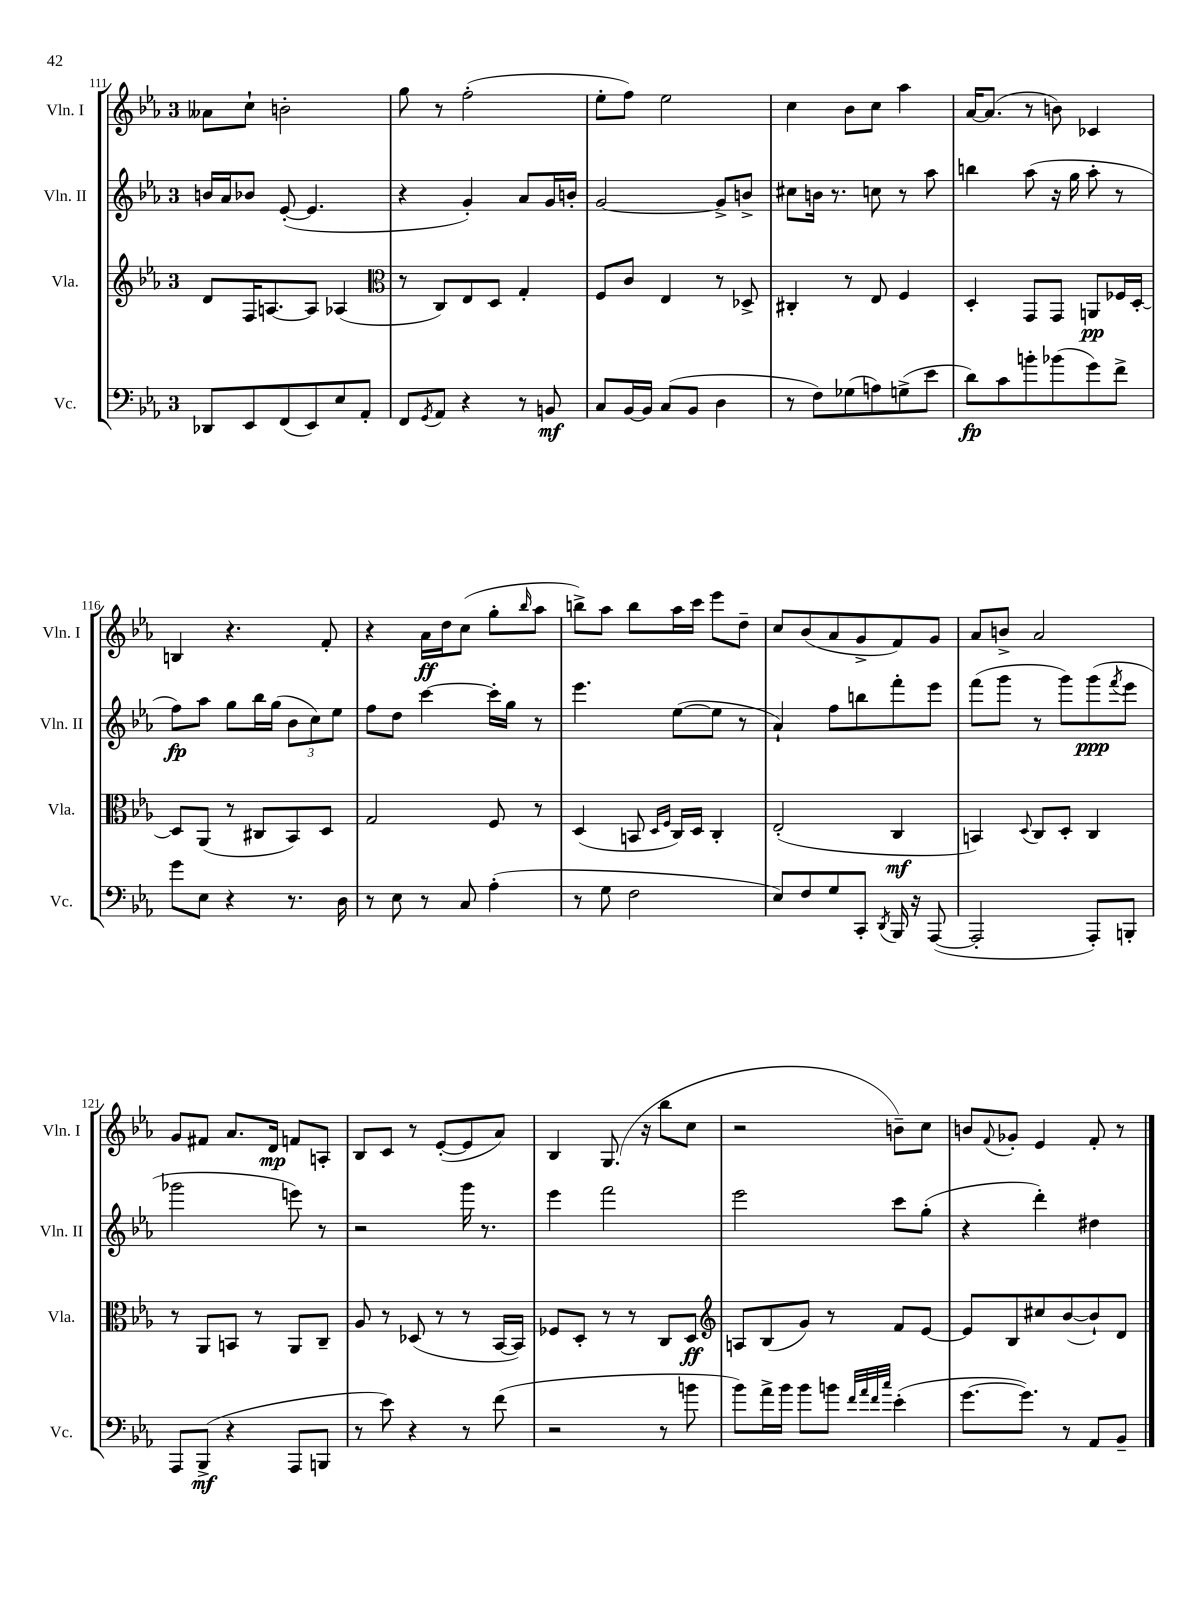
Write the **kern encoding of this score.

**kern	**kern	**kern	**kern
*staff4	*staff3	*staff2	*staff1
*clefF4	*clefG2	*clefG2	*clefG2
*k[b-e-a-]	*k[b-e-a-]	*k[b-e-a-]	*k[b-e-a-]
*M3/4	*M3/4	*M3/4	*M3/4
8DD-	8d	16b	8a--
.	.	16a-	.
8EE-	16F	8b-	8cc`
.	[8.A	.	.
(8FF	.	([8e-'	2b'
8EE-)	8A]	4.e-]	.
8E-	(4A-	.	.
8AA-'	.	.	.
=	=	=	=
*	*clefC3	*	*
8FF	8r	4r	8gg
8qGG	.	.	.
8AA-	8C)	.	8r
4r	8E-	4g')	(2ff'
.	8D	.	.
8r	4G'	8a-	.
8BB	.	16g	.
.	.	16b'	.
=	=	=	=
8C	8F	[2g	8ee-'
[16BB-	8c	.	8ff)
16BB-]	.	.	.
(8C	4E-	.	2ee-
8BB-	.	.	.
4D	8r	8g^]	.
.	8D-^	8b^	.
=	=	=	=
8r	4C#'	8cc#	4cc
8F)	.	16b	.
.	.	8.r	.
(8G-	8r	.	8b-
8A)	8E-	8cc	8cc
(8G^	4F	8r	4aa-
8e-	.	8aa-	.
=	=	=	=
8d)	4D'	4bb	[16a-
.	.	.	(8.a-]
8c	.	.	.
8b'	8GG	(8aa-	8r
(8b-	8GG	16r	8b)
.	.	16gg	.
8g)	8AA	8aa-'	4c-
8f^	16F-	8r	.
.	[16D'	.	.
=	=	=	=
8g	8D]	8ff)	4B
8E-	(8AA-	8aa-	.
4r	8r	8gg	4.r
.	8C#	16bb-	.
.	.	(16gg	.
8.r	8BB-)	12b-	.
.	.	12cc)	.
.	8D	.	8f'
.	.	12ee-	.
16D	.	.	.
=	=	=	=
8r	2G	8ff	4r
8E-	.	8dd	.
8r	.	[4ccc	16a-
.	.	.	16dd
8C	.	.	(8cc
(4A-'	8F	16ccc']	8gg'
.	.	16gg	.
.	.	.	16qqbb-
.	8r	8r	8aa-
=	=	=	=
8r	(4D	4.eee-	8bb^)
8G	.	.	8aa-
2F	8BB	.	8bb
.	16qqD	.	.
.	16qqF	.	.
.	16C)	([8ee-	16aa-
.	16D	.	16ccc
.	4C'	8ee-]	8eee-
.	.	8r	8dd~
=	=	=	=
8E-)	(2E-'	4a-`)	8cc
8F	.	.	(8b-
8G	.	8ff	8a-
8CC'	.	8bb	8g^
8qDD	.	.	.
16BBB-	4C	8fff'	8f)
16r	.	.	.
([8AAA-	.	8eee-	8g
=	=	=	=
2AAA-']	4BB)	(8fff	8a-
.	.	8ggg	8b^
.	8qqD	.	.
.	8C	8r	2a-
.	8D'	8ggg)	.
8AAA-')	4C	(8ggg	.
.	.	8qfff	.
8BBB'	.	8eee-	.
=	=	=	=
8AAA-	8r	2ggg-	8g
(8BBB-^	8AA-	.	8f#
4r	8BB	.	8.a-
.	8r	.	.
.	.	.	16d
8AAA-	8AA-	8eee)	8f
8BBB	8C~	8r	8A'
=	=	=	=
8r	8A-	2r	8B-
8e-)	8r	.	8c
4r	(8D-	.	8r
.	8r	.	([8e-'
8r	8r	16ggg	8e-]
.	.	8.r	.
(8f	[16BB-	.	8a-)
.	16BB-])	.	.
=	=	=	=
2r	8F-	4eee-	4B-
.	8D'	.	.
.	8r	2fff	(8.G
.	8r	.	.
.	.	.	16r
8r	8C	.	8bb-
8b	8D	.	8cc
=	=	=	=
*	*clefG2	*	*
8b-)	8A	2eee-	2r
16a-^	(8B-	.	.
16b-	.	.	.
8b-	8g)	.	.
8b	8r	.	.
32qqf	.	.	.
32qqa-	.	.	.
32qqf	.	.	.
32qqcc	.	.	.
(4e-'	8f	8ccc	8b~)
.	[8e-	(8gg'	8cc
=	=	=	=
[8.g	8e-]	4r	8b
.	.	.	8qqf
.	8B-	.	8g-'
8.g])	.	.	.
.	8cc#	4ddd')	4e-
8r	([8b-	.	.
8AA-	8b-`])	4dd#	8f'
8BB-~	8d	.	8r
==	==	==	==
*-	*-	*-	*-
